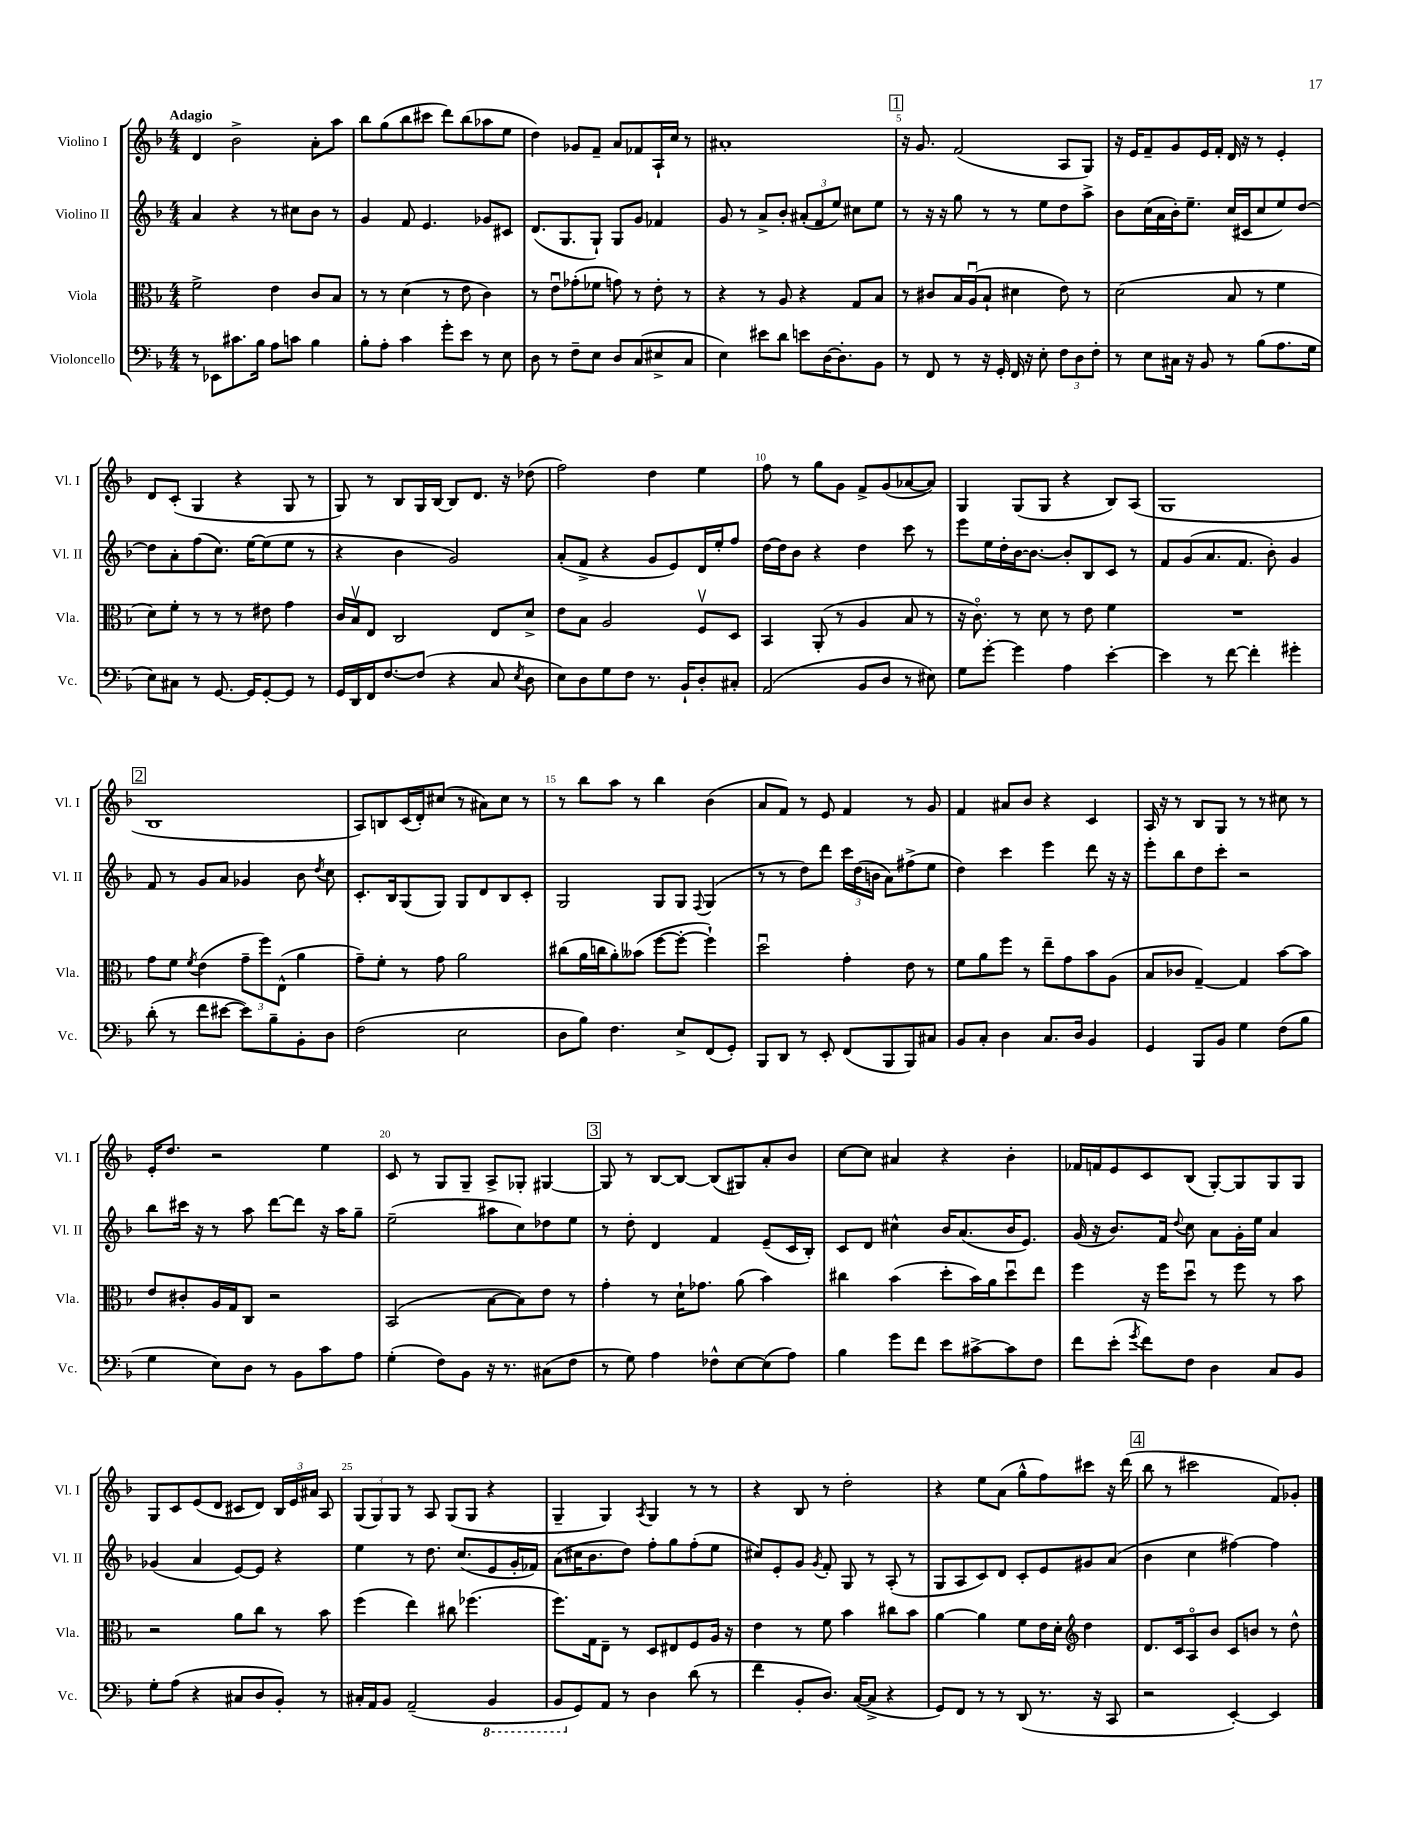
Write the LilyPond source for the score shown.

<<
\new StaffGroup <<
\new Staff = "s0" \with { instrumentName = "Violino I" shortInstrumentName = "Vl. I" } {
    \clef treble \key f \major \numericTimeSignature \time 4/4 \tempo "Adagio"
    \autoBeamOff d'4 bes'2-> a'8[-. a''8] |
    bes''8[ g''8( bes''8 cis'''8] d'''8[) bes''8( aes''8 e''8] |
    d''4) ges'8[ f'8]-- a'8[ fes'8 a16-! c''16] r8 |
    ais'1-. |
    \mark \markup { \box "1" } r16 g'8. f'2( a8[ g8]) |
    r16 e'16[ f'8-- g'8 e'16 f'16]-. d'16 r16 r8 e'4-. |
    d'8[ c'8]-.( g4 r4 g8 r8 |
    g8) r8 bes8[ g16 bes16]~ bes8[ d'8.] r16 des''8( |
    f''2) d''4 e''4 |
    f''8 r8 g''8[ g'8] f'8[-> g'8( aes'8~ aes'8]) |
    g4 g8[( g8] r4 bes8[) a8]( |
    g1 |
    \mark \markup { \box "2" } bes1 |
    a8[) b8 c'16( d'16-.) cis''8]( r8 ais'8[) cis''8] r8 |
    r8 bes''8[ a''8] r8 bes''4 bes'4( |
    a'8[ f'8]) r8 e'8 f'4 r8 g'8 |
    f'4 ais'8[ bes'8] r4 c'4 |
    a16 r16 r8 bes8[ g8] r8 r8 cis''8 r8 |
    e'16[-. d''8.] r2 e''4 |
    c'8 r8 g8[ g8]-- a8[-> ges8]-. gis4~ |
    \mark \markup { \box "3" } gis8 r8 bes8[~ bes8]~ bes8[( gis8) a'8-. bes'8] |
    c''8[~ c''8] ais'4 r4 bes'4-. |
    fes'16[ f'16 e'8 c'8 bes8]( g8[~-.) g8 g8 g8] |
    g8[ c'8 e'8( d'8] cis'8[ d'8]) \tuplet 3/2 { bes16[ e'16 ais'16] } a8 |
    \tuplet 3/2 { g8[( g8) g8] } r8 a8 g8[( g8] r4 |
    g4-- g4) \acciaccatura { a8 } g4 r8 r8 |
    r4 bes8 r8 d''2-. |
    r4 e''8[ a'8]( g''8[-^ f''8) cis'''8] r16 d'''16( |
    \mark \markup { \box "4" } bes''8 r8 cis'''2 f'8[) ges'8]-. \bar "|." |
}
\new Staff = "s1" \with { instrumentName = "Violino II" shortInstrumentName = "Vl. II" } {
    \clef treble \key f \major \numericTimeSignature \time 4/4
    \autoBeamOff a'4 r4 r8 cis''8[ bes'8] r8 |
    g'4 f'8 e'4. ges'8[ cis'8] |
    d'8.[( g8. g8]-!) g8[ g'8] fes'4 |
    g'8 r8 a'8[-> bes'8]-. \tuplet 3/2 { ais'8[-.( f'8 e''8]) } cis''8[ e''8] |
    \mark \markup { \box "1" } r8 r16 r16 g''8 r8 r8 e''8[ d''8 a''8]-> |
    bes'8[ c''16( a'16 bes'16-.) e''8.]-- c''16[( cis'16 c''8 e''8) d''8]~ |
    d''8[ a'8-. f''8( c''8.]) e''16[~ e''8( e''8] r8 |
    r4 bes'4 g'2) |
    a'8[-.( f'8]-> r4 g'8[ e'8) d'16 e''16-. f''8] |
    d''16[~ d''16 bes'8] r4 d''4 c'''8 r8 |
    e'''8[ e''16 d''16-. bes'16~ bes'8.]~ bes'8[-. bes8 c'8] r8 |
    f'8[ g'8( a'8. f'8.] bes'8-.) g'4 |
    \mark \markup { \box "2" } f'8 r8 g'8[ a'8] ges'4 bes'8 \acciaccatura { d''8 } c''8 |
    c'8.[-. bes16 g8( g8]) g8[ d'8 bes8 c'8]-. |
    g2 g8[ g8] \appoggiatura { f8 } g4( |
    r8 r8 d''8[) d'''8] \tuplet 3/2 { c'''16[ d''16( b'16] } a'8[) fis''8->( e''8] |
    d''4) c'''4 e'''4 d'''8 r16 r16 |
    e'''8[-. bes''8 d''8 c'''8]-. r2 |
    bes''8[ cis'''16] r16 r8 a''8 d'''8[~ d'''8] r16 a''16[ g''8]-- |
    e''2--( ais''8[ c''8) des''8 e''8] |
    \mark \markup { \box "3" } r8 d''8-. d'4 f'4 e'8[--( c'16 bes16]-.) |
    c'8[ d'8] cis''4-^ bes'16[ a'8.( bes'16 e'8.]) |
    g'16( r16 bes'8.[) f'16] \appoggiatura { d''8 } c''8 a'8[ g'16-. e''16] a'4 |
    ges'4( a'4 e'8[~) e'8] r4 |
    e''4 r8 d''8. c''8.[( e'8 g'16-. fes'16]) |
    a'8[( cis''16 bes'8. d''8]) f''8[-. g''8 f''8-.( e''8] |
    cis''8[) e'8-. g'8] \acciaccatura { g'8 } f'8-. g8 r8 a8-.( r8 |
    g8[ a8 c'8) d'8] c'8[-. e'8 gis'8 a'8]( |
    \mark \markup { \box "4" } bes'4 c''4 fis''4~) fis''4 \bar "|." |
}
\new Staff = "s2" \with { instrumentName = "Viola" shortInstrumentName = "Vla." } {
    \clef alto \key f \major \numericTimeSignature \time 4/4
    \autoBeamOff f'2-> e'4 c'8[ bes8] |
    r8 r8 d'4( r8 e'8 c'4) |
    r8 e'8[\downbow ges'8-.( fes'8] g'8) r8 e'8-. r8 |
    r4 r8 a8 r4 g8[ bes8] |
    \mark \markup { \box "1" } r8 cis'8[ bes16 a16\downbow( bes8]-! dis'4 e'8) r8 |
    d'2( bes8 r8 f'4 |
    d'8[) f'8]-. r8 r8 r8 eis'8 g'4 |
    c'16[ bes16\upbow e8] c2 e8[ d'8]-> |
    e'8[ bes8] a2 f8[\upbow d8] |
    bes,4 a,8-.( r8 a4 bes8 r8 |
    r16 c'8.\flageolet) r8 d'8 r8 e'8 f'4 |
    R1 |
    \mark \markup { \box "2" } g'8[ f'8] \acciaccatura { f'8 } e'4( \tuplet 3/2 { g'8[-- f''8) e8]-^( } a'4 |
    g'8[--) f'8]-. r8 g'8 a'2 |
    cis''8[( a'16 c''16 a'8-.) beses'8]( f''8[~ f''8]~-. f''4-!) |
    d''2\downbow g'4-. e'8 r8 |
    f'8[ a'8 f''8] r8 e''8[-- g'8 bes'8 a8]( |
    bes8[ ces'8] g4~--) g4 bes'8[~ bes'8] |
    e'8[ cis'8-. a16 g16 c8] r2 |
    bes,2( bes8[~ bes8) e'8] r8 |
    \mark \markup { \box "3" } g'4-. r8 d'16[-! ges'8.] a'8( bes'4) |
    cis''4 bes'4( d''8[-. bes'16) a'16 d''8\downbow e''8] |
    f''4 r16 f''16[ d''8]\downbow r8 f''8 r8 bes'8 |
    r2 a'8[ c''8] r8 bes'8 |
    f''4( e''4) cis''8 fes''4.( |
    f''8.[) g16 e8]-- r8 d8[ eis8 f8 a16] r16 |
    e'4 r8 f'8 bes'4 cis''8[ bes'8] |
    a'4~ a'4 f'8[ e'16 d'16]-. \clef treble d''4 |
    \mark \markup { \box "4" } d'8.[ c'16 a8\flageolet bes'8] c'8[ b'8] r8 d''8-^ \bar "|." |
}
\new Staff = "s3" \with { instrumentName = "Violoncello" shortInstrumentName = "Vc." } {
    \clef bass \key f \major \numericTimeSignature \time 4/4
    \autoBeamOff r8 ees,8[ cis'8. bes16] a8[ c'8] bes4 |
    bes8[-. a8]-. c'4 g'8[-. e'8] r8 e8 |
    d8 r8 f8[-- e8] d8[ c8( eis8-> c8] |
    e4) eis'8[ d'8] e'8[ d16~ d8.-. bes,8] |
    \mark \markup { \box "1" } r8 f,8 r8 r16 g,16-. f,16 r16 e8-. \tuplet 3/2 { f8[ d8 f8]-. } |
    r8 e8[ cis16] r16 bes,8 r8 bes8[( a8. g16] |
    e8[) cis8] r8 g,8.~ g,16[ g,8~-. g,8] r8 |
    g,16[ d,16 f,16 f8.~ f8]( r4 c8 \acciaccatura { e8 } d8 |
    e8[) d8 g8 f8] r8. bes,16[-! d8-. cis8]-. |
    a,2( bes,8[ d8] r8 eis8) |
    g8[ g'8]~-. g'4 a4 e'4~-. |
    e'4 r8 f'8~ f'4-. gis'4-. |
    \mark \markup { \box "2" } d'8-.( r8 f'8[ eis'8]~ eis'8[) bes8-- bes,8-. d8] |
    f2( e2 |
    d8[ bes8]) f4. e8[-> f,8( g,8]-.) |
    bes,,8[ d,8] r8 e,8-. f,8[( bes,,8 bes,,8) cis8] |
    bes,8[ c8]-. d4 c8.[ d16] bes,4 |
    g,4 bes,,8[ bes,8] g4 f8[( bes8] |
    g4 e8[) d8] r8 bes,8[ c'8 a8] |
    g4-.( f8[) bes,8] r16 r8. cis8[( f8] |
    \mark \markup { \box "3" } r8 g8) a4 fes8[-^ e8~ e8( a8]) |
    bes4 g'8[ f'8] e'8[ cis'8~-> cis'8 f8] |
    f'8[ e'8]-.( \acciaccatura { g'8 } f'8[) f8] d4 c8[ bes,8] |
    g8[-. a8]( r4 cis8[ d8 bes,8]-.) r8 |
    cis16[-. a,16 bes,8] a,2--( \ottava #-1 bes,,4 |
    bes,,8[ \ottava #0 g,8) a,8] r8 d4 d'8( r8 |
    f'4 bes,8[-. d8.]) c16[~( c8]-> r4 |
    g,8[) f,8] r8 r8 d,8( r8. r16 c,8 |
    \mark \markup { \box "4" } r2 e,4~-.) e,4 \bar "|." |
}
>>
>>
\layout { \context { \Score \override BarNumber.break-visibility = ##(#f #t #t) barNumberVisibility = #(every-nth-bar-number-visible 5) } }
